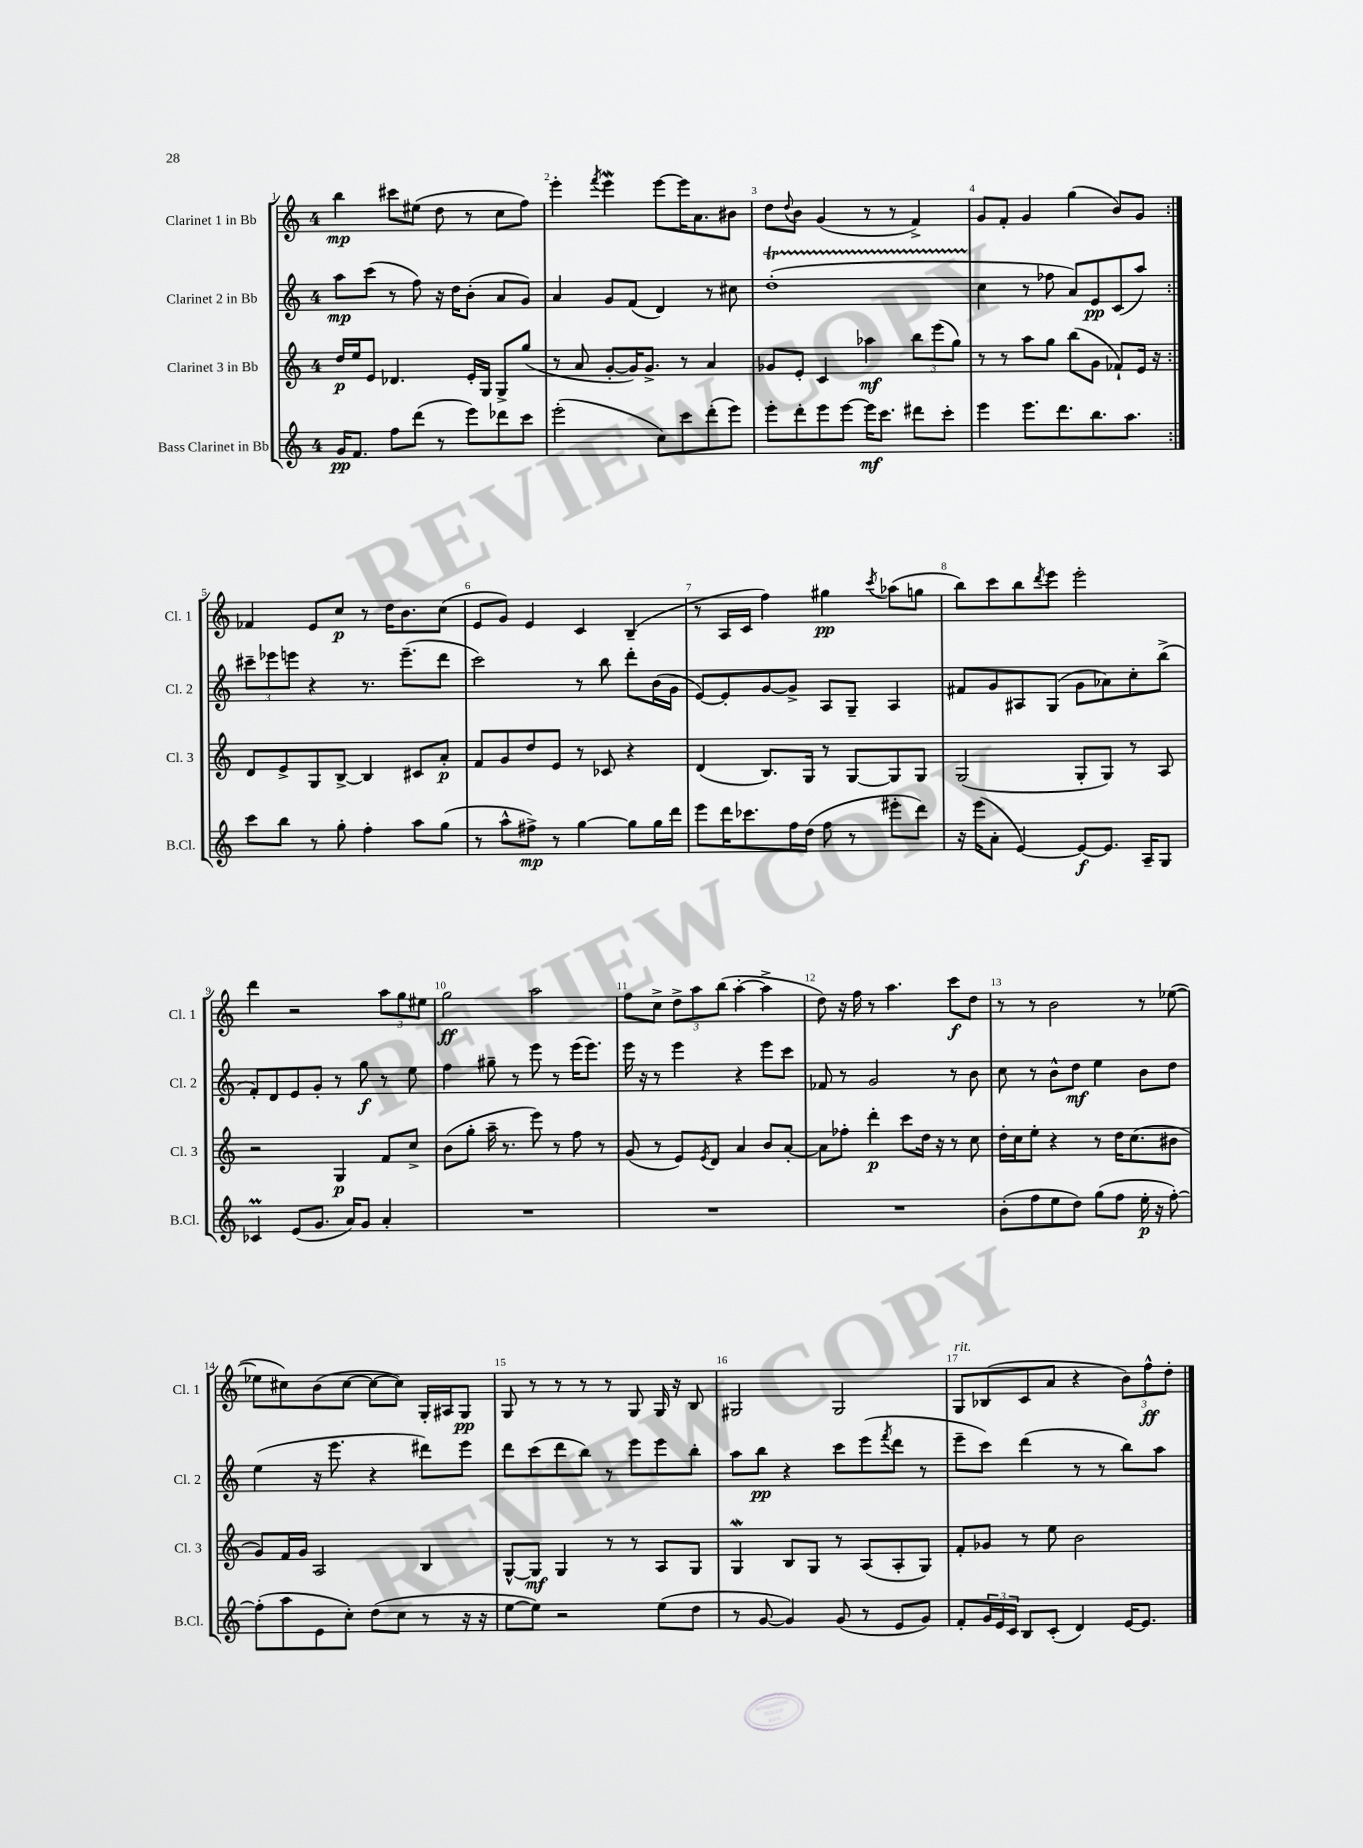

**kern	**kern	**kern	**kern
*staff4	*staff3	*staff2	*staff1
*clefG2	*clefG2	*clefG2	*clefG2
*k[]	*k[]	*k[]	*k[]
*M4/4	*M4/4	*M4/4	*M4/4
16g/LK	16dd/LL	8aa\L	4bb\
8.f/J	16ee/J	.	.
.	8e/J	(8ccc\J	.
8ff\L	4.d-/	8r	8ccc#\L
(8ddd\J	.	8ff\)	(8ee#\J
8r	.	16r	8dd\
.	.	16dd\LK	.
8eee\L)	16e'/LL	(8b'\J	8r
.	16G/JJ	.	.
8ddd-\	8G^/L	8a/L	8cc\L
8ccc\J	(8gg/J	8g/J)	8ff\J)
=	=	=	=
(2eee'\	8r	4a/	4eee'\
.	8a/	.	.
.	.	.	8qfff/
.	[8g'/L	8g/L	4eee\
.	16g/]K)	(8f/J	.
.	8.g^/J	.	.
8cc\L)	.	4d/)	[8eee\L
8ccc\	8r	.	16eee\]K
.	.	.	8.a\
(8ddd'\	4a/	8r	.
8eee\J)	.	8cc#\	8b#\J
=	=	=	=
8eee'\L	8g-/L	(1dd'	8dd\L
.	.	.	8qqdd/
8ddd'\	8e'/J	.	8b\J
8eee\	4c/	.	(4g/
[8eee\J	.	.	.
16eee\]LK	4aa-\	.	8r
8.ccc\J	.	.	.
.	.	.	8r
8ddd#\L	12bb\L	.	4f^/)
.	(12eee\	.	.
8ccc'\J	.	.	.
.	12gg\J)	.	.
=	=	=	=
4eee\	8r	4cc\	8g/L
.	8r	.	8f'/J
8.eee\L	8aa\L	8r	4g/
.	8gg\J	8ff-\	.
8.ddd\	.	.	.
.	(8bb\L	8a/L)	(4gg\
8.bb\	8g\J	8e/	.
.	8f-`/L)	(8c/	8b/L)
8.aa\J	.	.	.
.	16e/Jk	8aa/J)	8g/J
.	16r	.	.
=:|!	=:|!	=:|!	=:|!
8ccc\L	8d/L	12ccc#~\L	4f-/
.	.	12eee-\	.
8bb\J	8e^/	.	.
.	.	12eee\J	.
8r	8G/	4r	8e/L
8gg'\	[8B^/J	.	8cc/J
4ff'\	4B/]	8.r	8r
.	.	.	16dd\LK
.	.	(8.eee~\L	8.b\
8aa\L	8c#/L	.	.
(8gg\J	8a'/J	8ddd\J	(8cc\J
=	=	=	=
8r	8f/L	2ccc\)	8e/L
8aa^^\L	8g/	.	8g/J)
8ff#^\J)	8dd/	.	4e/
8r	8e/J	.	.
[4gg\	8r	8r	4c/
.	8c-/	8bb\	.
8gg\]L	4r	8ddd'\L	(4B~/
16gg\L	.	(16b\L	.
16ddd\JJ	.	16g\JJ	.
=	=	=	=
8eee\L	(4d/	[8e/L)	8r
16ddd\K	.	8e'/]	16A/LL
8.ccc-\	.	.	16c/JJ
.	8.B/L)	[8g/	4ff\)
16ff\L	.	8g^/]J	.
(16dd\JJ	16G/Jk	.	.
8ff\	8r	8A/L	4gg#\
8r	[8G/L	8G~/J	.
.	.	.	8qccc/
8eee#'\L	8G/]	4A/	(8aa-\L
8ddd\J)	8G/J	.	8gg\J
=	=	=	=
16r	(2G/	8f#/L	8bb\L)
(16eee\LK	.	.	.
8a'\J	.	8g/	8ccc\
[4e/)	.	8A#/	8bb\
.	.	.	8qddd/
.	.	(8G/J	8eee\J
8e/_L	8G'/L	8g\L	2eee'\
8.e/]J	8G/J)	8a-\)	.
.	8r	8cc'\	.
16A~/LK	.	.	.
8G/J	8A/	(8bb^\J	.
=	=	=	=
4c-/	2r	8f'/L)	4ddd\
.	.	8d/	.
(8e/L	.	8e/	2r
8.g/J	.	8g'/J	.
.	4G/	8r	.
16a/LK)	.	.	.
8g/J	.	8gg\	.
4a'/	8f/L	8r	12aa\L
.	.	.	12gg\
.	8cc^/J	8ee\	.
.	.	.	12ee#\J
=	=	=	=
1r	(8b\L	4ff\	2gg\
.	8gg'\J	.	.
.	16aa~\	8gg#~\	.
.	8.r	.	.
.	.	8r	.
.	8eee\)	8eee\	2aa\
.	8r	8r	.
.	8ff\	(16eee\LK	.
.	.	8.eee\J)	.
.	8r	.	.
=	=	=	=
1r	(8g/	16eee\	8ff\L
.	.	16r	.
.	8r	8r	8cc^\J
.	8e/L)	4eee\	12dd^\L
.	.	.	12aa\
.	8qe/	.	.
.	8d/J	.	.
.	.	.	(12bb\J
.	4a/	4r	[4aa'\
.	8b/L	8eee\L	4aa^\]
.	[8a'/J	8ccc\J	.
=	=	=	=
1r	8a\]L	8f-/	8dd\)
.	8ff-'\J	8r	16r
.	.	.	16ff\
.	4ddd'\	2g/	8r
.	.	.	4.aa\
.	8ccc\L	.	.
.	16dd\Jk	.	.
.	16r	.	.
.	8r	8r	8ccc\L
.	8cc\	8b\	8dd\J
=	=	=	=
(8b'\L	16dd'\LL	8cc\	8r
.	16cc\J	.	.
8ff\	8ee'\J	8r	8r
8ee\	4r	8b^^\L	2b\
8dd\J)	.	8dd\J	.
(8gg\L	8r	4ee\	.
8ff\J	16dd\LK	.	.
.	(8.cc\	.	.
16ee'\	.	8b\L	8r
16r	.	.	.
[8ff'\)	8b#\J	8dd\J	([8ee-\
=	=	=	=
(8ff'\]L	8g/L)	(4ee\	8ee-\]L
8aa\	16f/L	.	8cc#\)
.	16g/JJ	.	.
8e\	2A/	16r	(8b\
.	.	8.eee\	.
8cc'\J)	.	.	[8cc#\J
(8dd\L	.	4r	8cc#\_L
8cc\J	.	.	8cc#\]J)
8r	4B/	8ddd#\L)	16G'/LL
.	.	.	16A#/J
16r	.	8eee\J	8G/J
16r	.	.	.
=	=	=	=
[8ee\L	[8G^^/L	8ddd\L	8G/
8ee\]J)	8G/]J	(8ccc\	8r
2r	4G/	8ddd\	8r
.	.	8bb\J)	8r
.	8r	8r	8r
.	8r	8eee\L	8G/
(8ee\L	8A/L	8eee\	16G/
.	.	.	16r
8dd\J	8G/J	8bb'\J	8B/
=	=	=	=
8r	4G/	8aa\L	2G#/
[8g/	.	8bb\J	.
4g/])	8B/L	4r	.
.	8G/J	.	.
(8g/	8r	8ccc\L	2G#/
8r	(8A/L	(8eee\	.
.	.	8qfff/	.
8e/L	8A'/	8ddd\J	.
8g/J)	8G/J)	8r	.
=	=	=	=
8f'/L	8f'/L	8eee~\L	8G/L
24g/L	8g-/J	8ccc\J)	(8B-/
24e/	.	.	.
24c/JJ	.	.	.
8B/L	8r	(4ddd\	8c/
(8c'/J	8ee\	.	8a/J
4d/)	2b\	8r	4r
.	.	8r	.
[16e/LK	.	8bb\L)	12b\L)
8.e/]J	.	.	.
.	.	.	12ff^^\
.	.	8aa\J	.
.	.	.	12dd'\J
==	==	==	==
*-	*-	*-	*-
